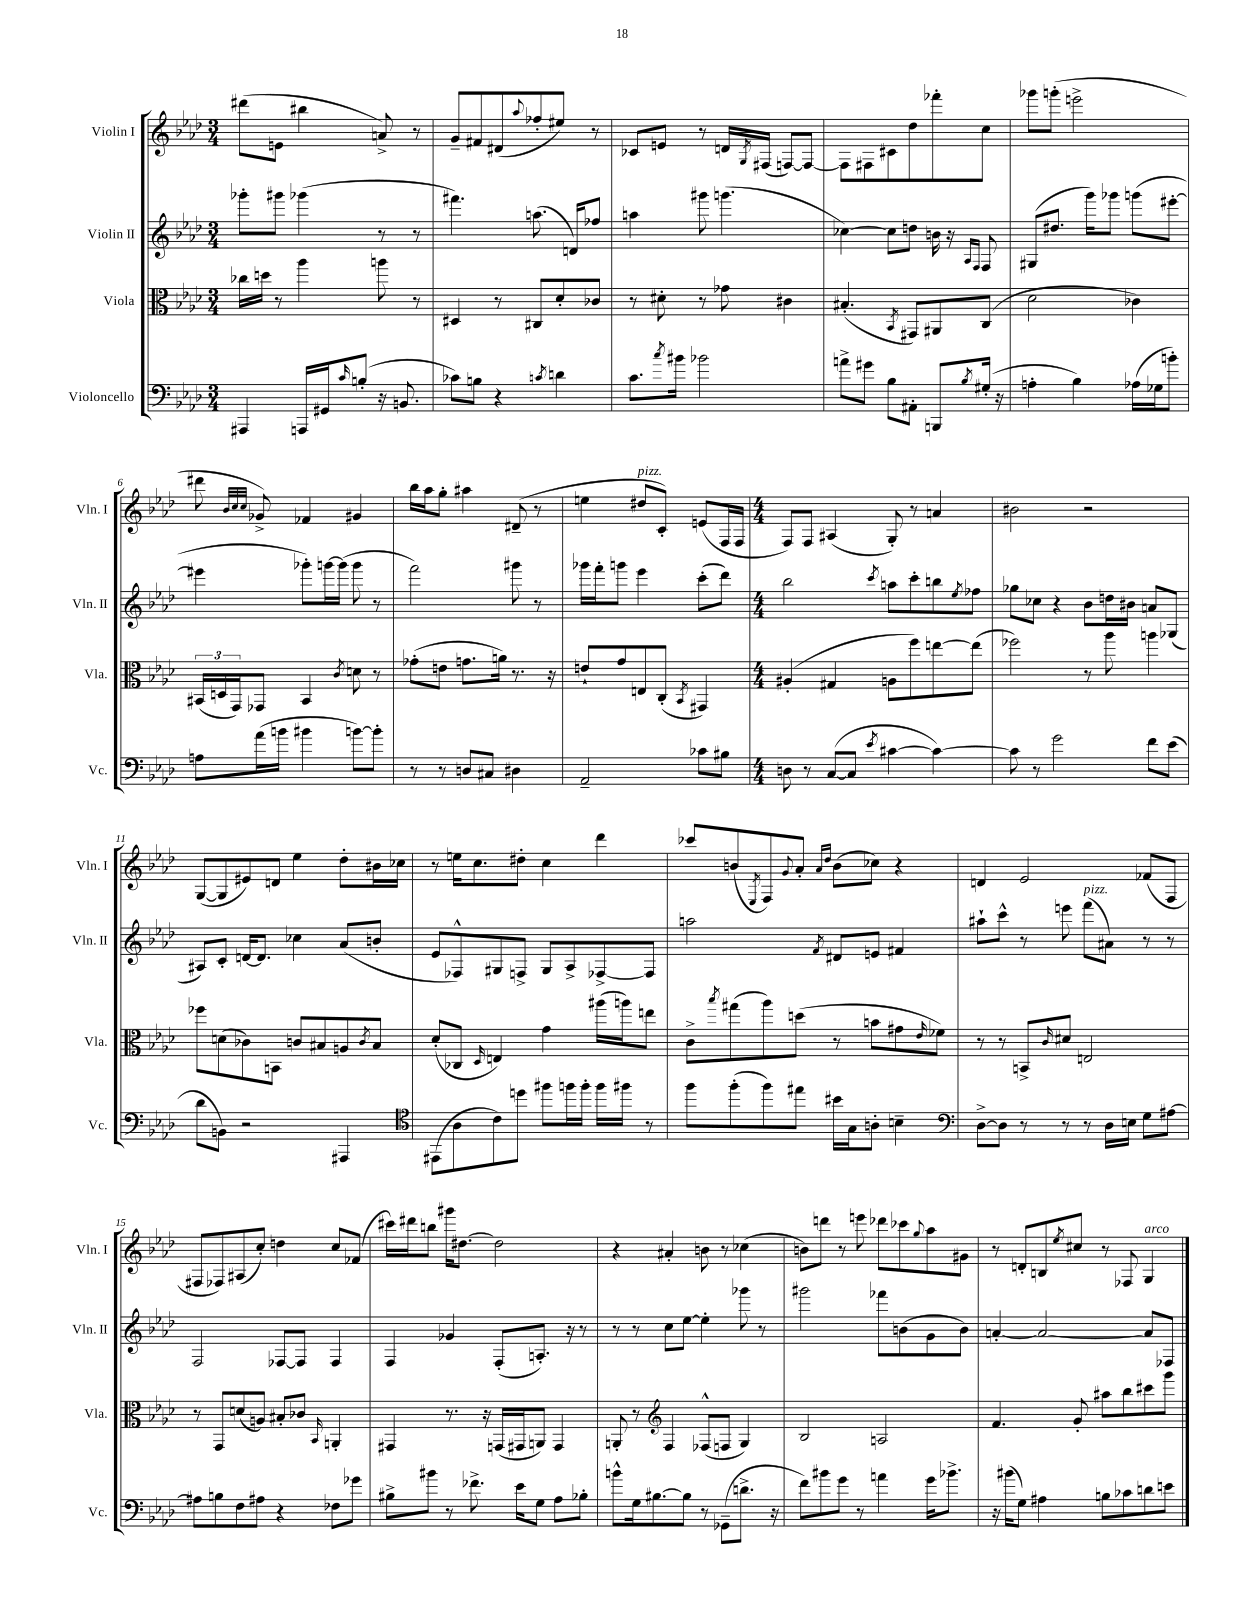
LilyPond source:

<<
\new StaffGroup <<
\new Staff = "s0" \with { instrumentName = "Violin I" shortInstrumentName = "Vln. I" } {
    \clef treble \key aes \major \numericTimeSignature \time 3/4
    dis'''8( e'8 bis''4 a'8->) r8 |
    g'8-- fis'8 dis'8( \appoggiatura { aes''8 } fes''8-. eis''8) r8 |
    ces'8 e'8 r8 d'16 \acciaccatura { g8 } fis16( f8~) f8~ |
    f8 fis8 cis'8 des''8 fes'''8-. c''8 |
    ges'''8 g'''8-.( e'''2-> |
    dis'''8 \grace { bes'32 c''32 c''32 } ges'8->) fes'4 gis'4 |
    bes''16 aes''16 g''8-. ais''4 dis'8--( r8 |
    e''4 dis''8^\markup { \italic "pizz." } c'8-.) e'8( f16 f16 |
    \numericTimeSignature \time 4/4 f8) f8 ais4( g8-.) r8 a'4 |
    bis'2 r2 |
    g8~( g8 eis'8) d'8 ees''4 des''8-. bis'16 ces''16 |
    r8 e''16 c''8. dis''8-. c''4 des'''4 |
    ces'''8 b'8( \acciaccatura { ees8 } f8) \appoggiatura { g'8 } aes'8-. \grace { aes'16 des''16 } b'8( ces''8) r4 |
    d'4 ees'2 fes'8( f8 |
    fis8 fes8) ais8( c''8-.) d''4 c''8 fes'8( |
    cis'''16) dis'''16 b''8 gis'''16 dis''8.~ dis''2 |
    r4 ais'4-. b'8 r8 ces''4( |
    b'8) d'''8 r8 e'''8 des'''8 ces'''8 \appoggiatura { g''8 } aes''8 gis'8 |
    r8 d'8-. b8 \acciaccatura { ees''8 } cis''8 r8 fes8 g4^\markup { \italic "arco" } \bar "|." |
}
\new Staff = "s1" \with { instrumentName = "Violin II" shortInstrumentName = "Vln. II" } {
    \clef treble \key aes \major \numericTimeSignature \time 3/4
    ges'''8-. gis'''8 ges'''4( r8 r8 |
    fis'''4.) a''8.( d'16) fes''8 |
    a''4 gis'''8 g'''4.( |
    ces''4~) ces''8 d''8 b'16 r16 \grace { aes16 f16 } f8 |
    gis8( dis''8. g'''16) ges'''8 g'''8( eis'''8~-. |
    eis'''4 ges'''8-.) g'''16~ g'''16( g'''8 r8 |
    f'''2) gis'''8 r8 |
    ges'''16 f'''16-. g'''8 ees'''4 c'''8-.( des'''8) |
    \numericTimeSignature \time 4/4 bes''2 \acciaccatura { c'''8 } a''8 c'''8-. b''8 \acciaccatura { ees''8 } fes''8 |
    ges''8 ces''8 r4 bes'8 d''16 bis'16 a'8 ges8( |
    ais8) c'8-. d'16~ d'8. ces''4 aes'8( b'8-. |
    ees'8 fes8-^) gis8 f8-> gis8 aes8-> fes8~-> fes8 |
    a''2 \acciaccatura { f'8 } dis'8 e'8 fis'4 |
    ais''8-! c'''8-^ r8 e'''8 f'''8^\markup { \italic "pizz." }( ais'8) r8 r8 |
    f2 fes8~ fes8 fes4 |
    f4 ges'4 f8-.( a8.-.) r16 r8 |
    r8 r8 c''8 ees''8~ ees''4-. ges'''8 r8 |
    gis'''2 fes'''8 b'8( g'8 b'8) |
    a'4~-. a'2~ a'8 fes8 \bar "|." |
}
\new Staff = "s2" \with { instrumentName = "Viola" shortInstrumentName = "Vla." } {
    \clef alto \key aes \major \numericTimeSignature \time 3/4
    ces''16 d''16 r8 aes''4 a''8 r8 |
    dis4 r8 cis8 des'8-. ces'8 |
    r8 dis'8-. r8 ges'8 cis'4 |
    bis4.-.( \acciaccatura { bes,8 } gis,8) ais,8 c8( |
    des'2 ces'4) |
    \tuplet 3/2 { bis,16( d16 g,16) } ges,8 bis,4 \acciaccatura { c'8 } d'8 r8 |
    ges'8-.( e'8 g'8. a'16) r8. r16 |
    e'8-! g'8 e8 c8-.( \acciaccatura { bes,8 } gis,4) |
    \numericTimeSignature \time 4/4 ais4-.( gis4 a8 f''8) e''8~ e''8( |
    fes''2) r8 aes''8 a''4 |
    fes''8 d'8( ces'8) b,8 c'8 bis8 a8 \acciaccatura { c'8 } bis8 |
    des'8-.( ces8 \grace { des16 } e4) g'4 ais''16( a''16) e''8 |
    c'8-> \acciaccatura { bes''8 } gis''8( aes''8) d''8( r8 b'8 gis'8 \grace { ees'16 } fes'8) |
    r8 r8 b,8-> \grace { c'16 } dis'8 e2 |
    r8 g,8 d'8( a8) bis8-. ces'8 \grace { bes,16 } a,4-. |
    gis,4 r8. r16 g,16( gis,16 a,8) gis,4 |
    a,8-. r8 \clef treble f4 fes8-^( f8 g4) |
    bes2 a2 |
    f'4. g'8-. ais''8 bes''8 cis'''8 g'''8 \bar "|." |
}
\new Staff = "s3" \with { instrumentName = "Violoncello" shortInstrumentName = "Vc." } {
    \clef bass \key aes \major \numericTimeSignature \time 3/4
    ais,,4 a,,16 gis,16 \grace { c'16 } b8-.( r16 b,8. |
    ces'8) b8 r4 \acciaccatura { c'8 } d'4 |
    c'8. \acciaccatura { c''8 } bis'16 bes'2 |
    a'8-> gis'8 bes8 ais,8-. b,,8 \acciaccatura { bes8 } gis16-.( r16 |
    a4-. bes4) aes16( ges16 b'8-.) |
    a8 aes'16( b'16 bis'4 b'8~) b'8-. |
    r8 r8 d8 cis8 dis4 |
    aes,2-- ces'8 bis8 |
    \numericTimeSignature \time 4/4 d8 r8 c8~( c8 \acciaccatura { ees'8 } cis'4~ cis'4~) |
    cis'8 r8 g'2 f'8 ees'8( |
    des'8 b,8) r2 ais,,4 |
    \clef tenor eis,8( aes8 c'8) d''8 fis''8 f''16 f''16-. f''16 fis''16 r8 |
    f''8 f''8-.( f''8) eis''8 bis'16 g16 a8-. b4-- |
    \clef bass des8~-> des8 r8 r8 r8 des16 e16 g8 ais8~ |
    ais8 b8 f8 ais8 r4 fes8 ges'8 |
    bis8-> bis'8 r8 fes'8.-> ees'16 g8 aes8 bes8-. |
    b'8-^ g16 bis8.~ bis8 r8 ges,8--( d'8.-> r16 |
    f'8) bis'8 g'8 r8 a'4 g'16 bes'8.-> |
    r16 bis'16( g8) ais4 b8 ces'8 d'8 e'8 \bar "|." |
}
>>
>>
